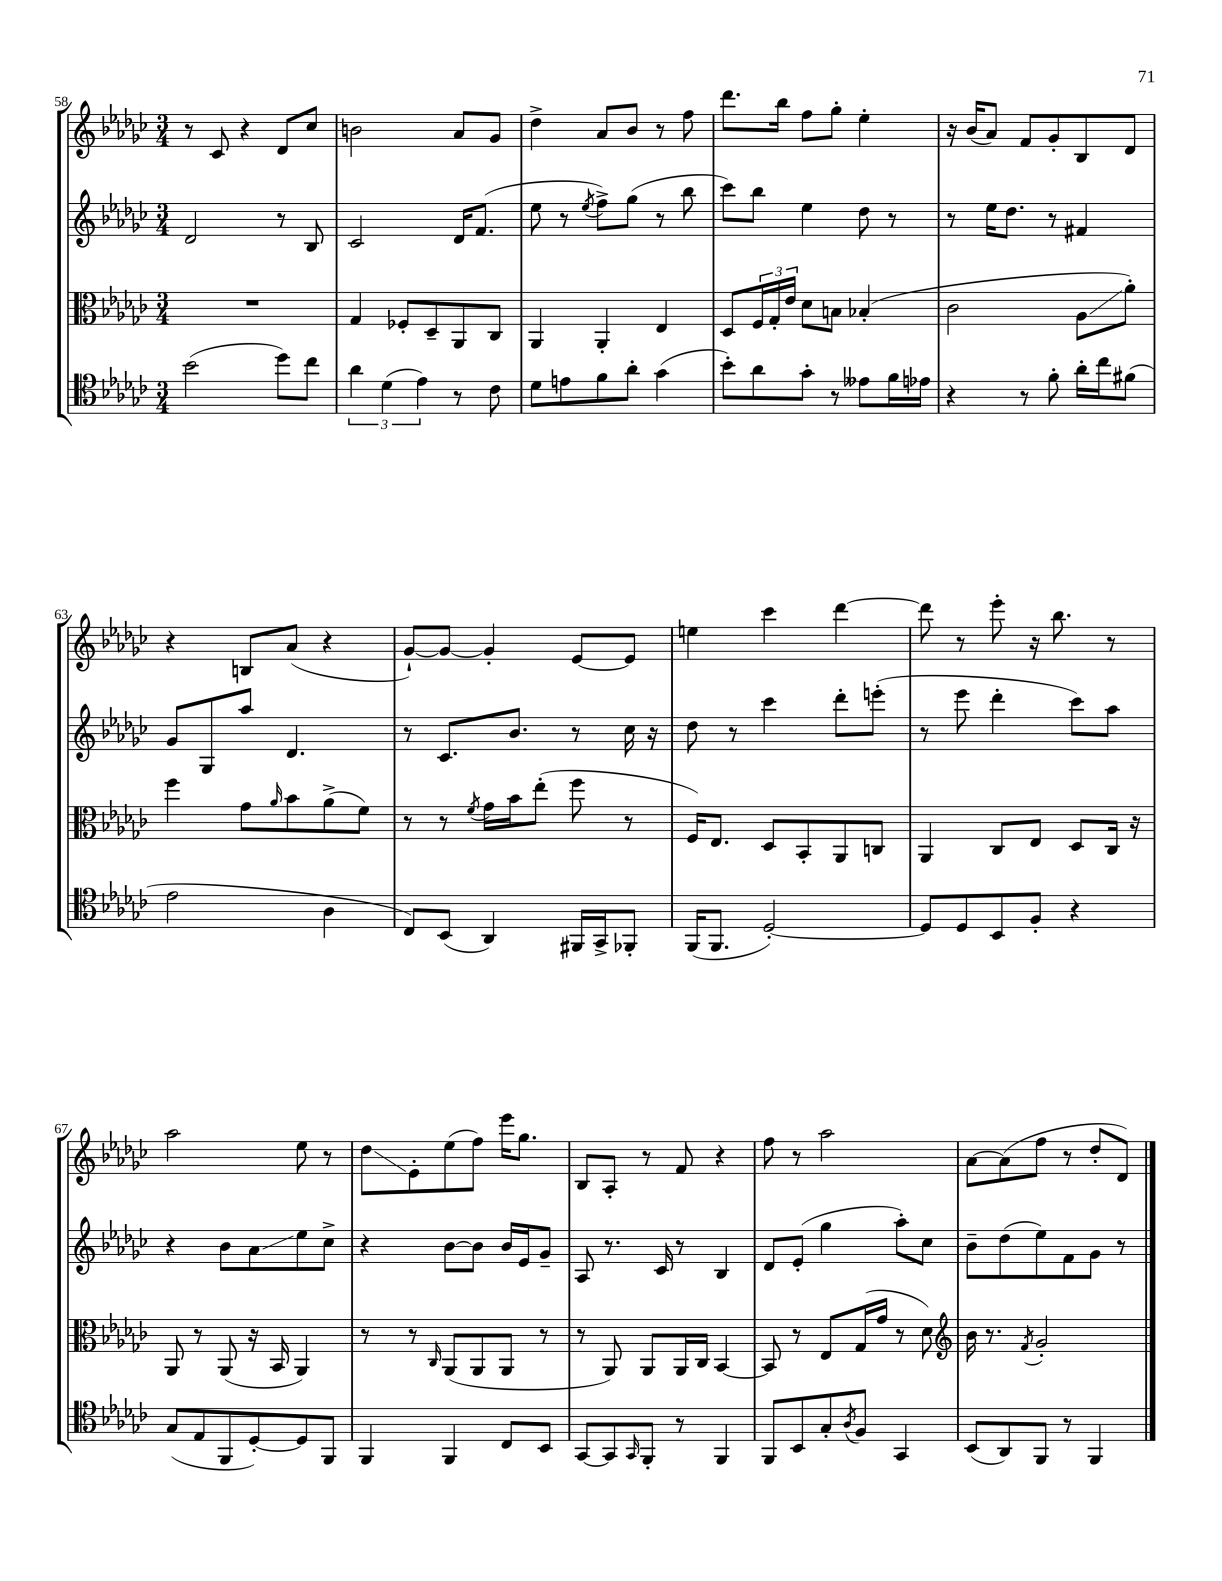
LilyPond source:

<<
\new StaffGroup <<
\new Staff = "s0" {
    \clef treble \key ges \major \numericTimeSignature \time 3/4
    r8 ces'8 r4 des'8 ces''8 |
    b'2 aes'8 ges'8 |
    des''4-> aes'8 bes'8 r8 f''8 |
    des'''8. bes''16 f''8 ges''8-. ees''4-. |
    r16 bes'16( aes'8) f'8 ges'8-. bes8 des'8 |
    r4 b8 aes'8( r4 |
    ges'8~-!) ges'8~ ges'4-. ees'8~ ees'8 |
    e''4 ces'''4 des'''4~ |
    des'''8 r8 ees'''8-. r16 bes''8. r8 |
    aes''2 ees''8 r8 |
    des''8\glissando ees'8-. ees''8( f''8) ees'''16 ges''8. |
    bes8 aes8-. r8 f'8 r4 |
    f''8 r8 aes''2 |
    aes'8~ aes'8( f''8 r8 des''8-. des'8) \bar "|." |
}
\new Staff = "s1" {
    \clef treble \key ges \major \numericTimeSignature \time 3/4
    des'2 r8 bes8 |
    ces'2 des'16 f'8.( |
    ees''8 r8 \acciaccatura { ees''8 } f''8->) ges''8( r8 bes''8 |
    ces'''8) bes''8 ees''4 des''8 r8 |
    r8 ees''16 des''8. r8 fis'4 |
    ges'8 ges8 aes''8 des'4. |
    r8 ces'8. bes'8. r8 ces''16 r16 |
    des''8 r8 ces'''4 des'''8-. e'''8-.( |
    r8 ees'''8 des'''4-. ces'''8) aes''8 |
    r4 bes'8 aes'8\glissando ees''8 ces''8-> |
    r4 bes'8~ bes'8 bes'16 ees'16 ges'8-- |
    aes8 r8. ces'16 r8 bes4 |
    des'8 ees'8-.( ges''4 aes''8-.) ces''8 |
    bes'8-- des''8( ees''8) f'8 ges'8 r8 \bar "|." |
}
\new Staff = "s2" {
    \clef alto \key ges \major \numericTimeSignature \time 3/4
    R2. |
    ges4 fes8-. des8-- aes,8 ces8 |
    aes,4 aes,4-. ees4 |
    des8 \tuplet 3/2 { f16 ges16-. ees'16 } des'8 b8 bes4-.( |
    ces'2 aes8\glissando aes'8-.) |
    f''4 ges'8 \grace { aes'16 } bes'8 aes'8->( f'8) |
    r8 r8 \acciaccatura { f'8 } ges'16 bes'16 ees''8-.( f''8 r8 |
    f16) ees8. des8 bes,8-. aes,8 c8 |
    aes,4 ces8 ees8 des8 ces16 r16 |
    aes,8 r8 aes,8( r16 bes,16 aes,4) |
    r8 r8 \grace { ces16 } aes,8( aes,8 aes,8 r8 |
    r8 aes,8) aes,8 aes,16 ces16 bes,4~ |
    bes,8 r8 ees8 ges16( ges'16 r8 des'8) |
    \clef treble bes'16 r8. \acciaccatura { f'8 } ges'2-. \bar "|." |
}
\new Staff = "s3" {
    \clef tenor \key ges \major \numericTimeSignature \time 3/4
    bes'2( des''8) ces''8 |
    \tuplet 3/2 { aes'4 des'4( ees'4) } r8 ces'8 |
    des'8 e'8 f'8 aes'8-. ges'4( |
    bes'8-.) aes'8 ges'8-. r8 eeses'8 f'16 ees'16 |
    r4 r8 f'8-. aes'16-. ces''16 fis'8( |
    ees'2 aes4 |
    ces8) bes,8( aes,4) fis,16 ges,16-> fes,8-. |
    f,16( f,8. des2~-.) |
    des8 des8 bes,8 f8-. r4 |
    ges8( ees8 f,8 des8~-.) des8 f,8 |
    f,4 f,4 ces8 bes,8 |
    ges,8~ ges,8 \grace { ges,16 } f,8-. r8 f,4 |
    f,8 bes,8 ges8-. \acciaccatura { aes8 } f8 ges,4 |
    bes,8( aes,8) f,8 r8 f,4 \bar "|." |
}
>>
>>
\layout { \context { \Score currentBarNumber = #58 } }
